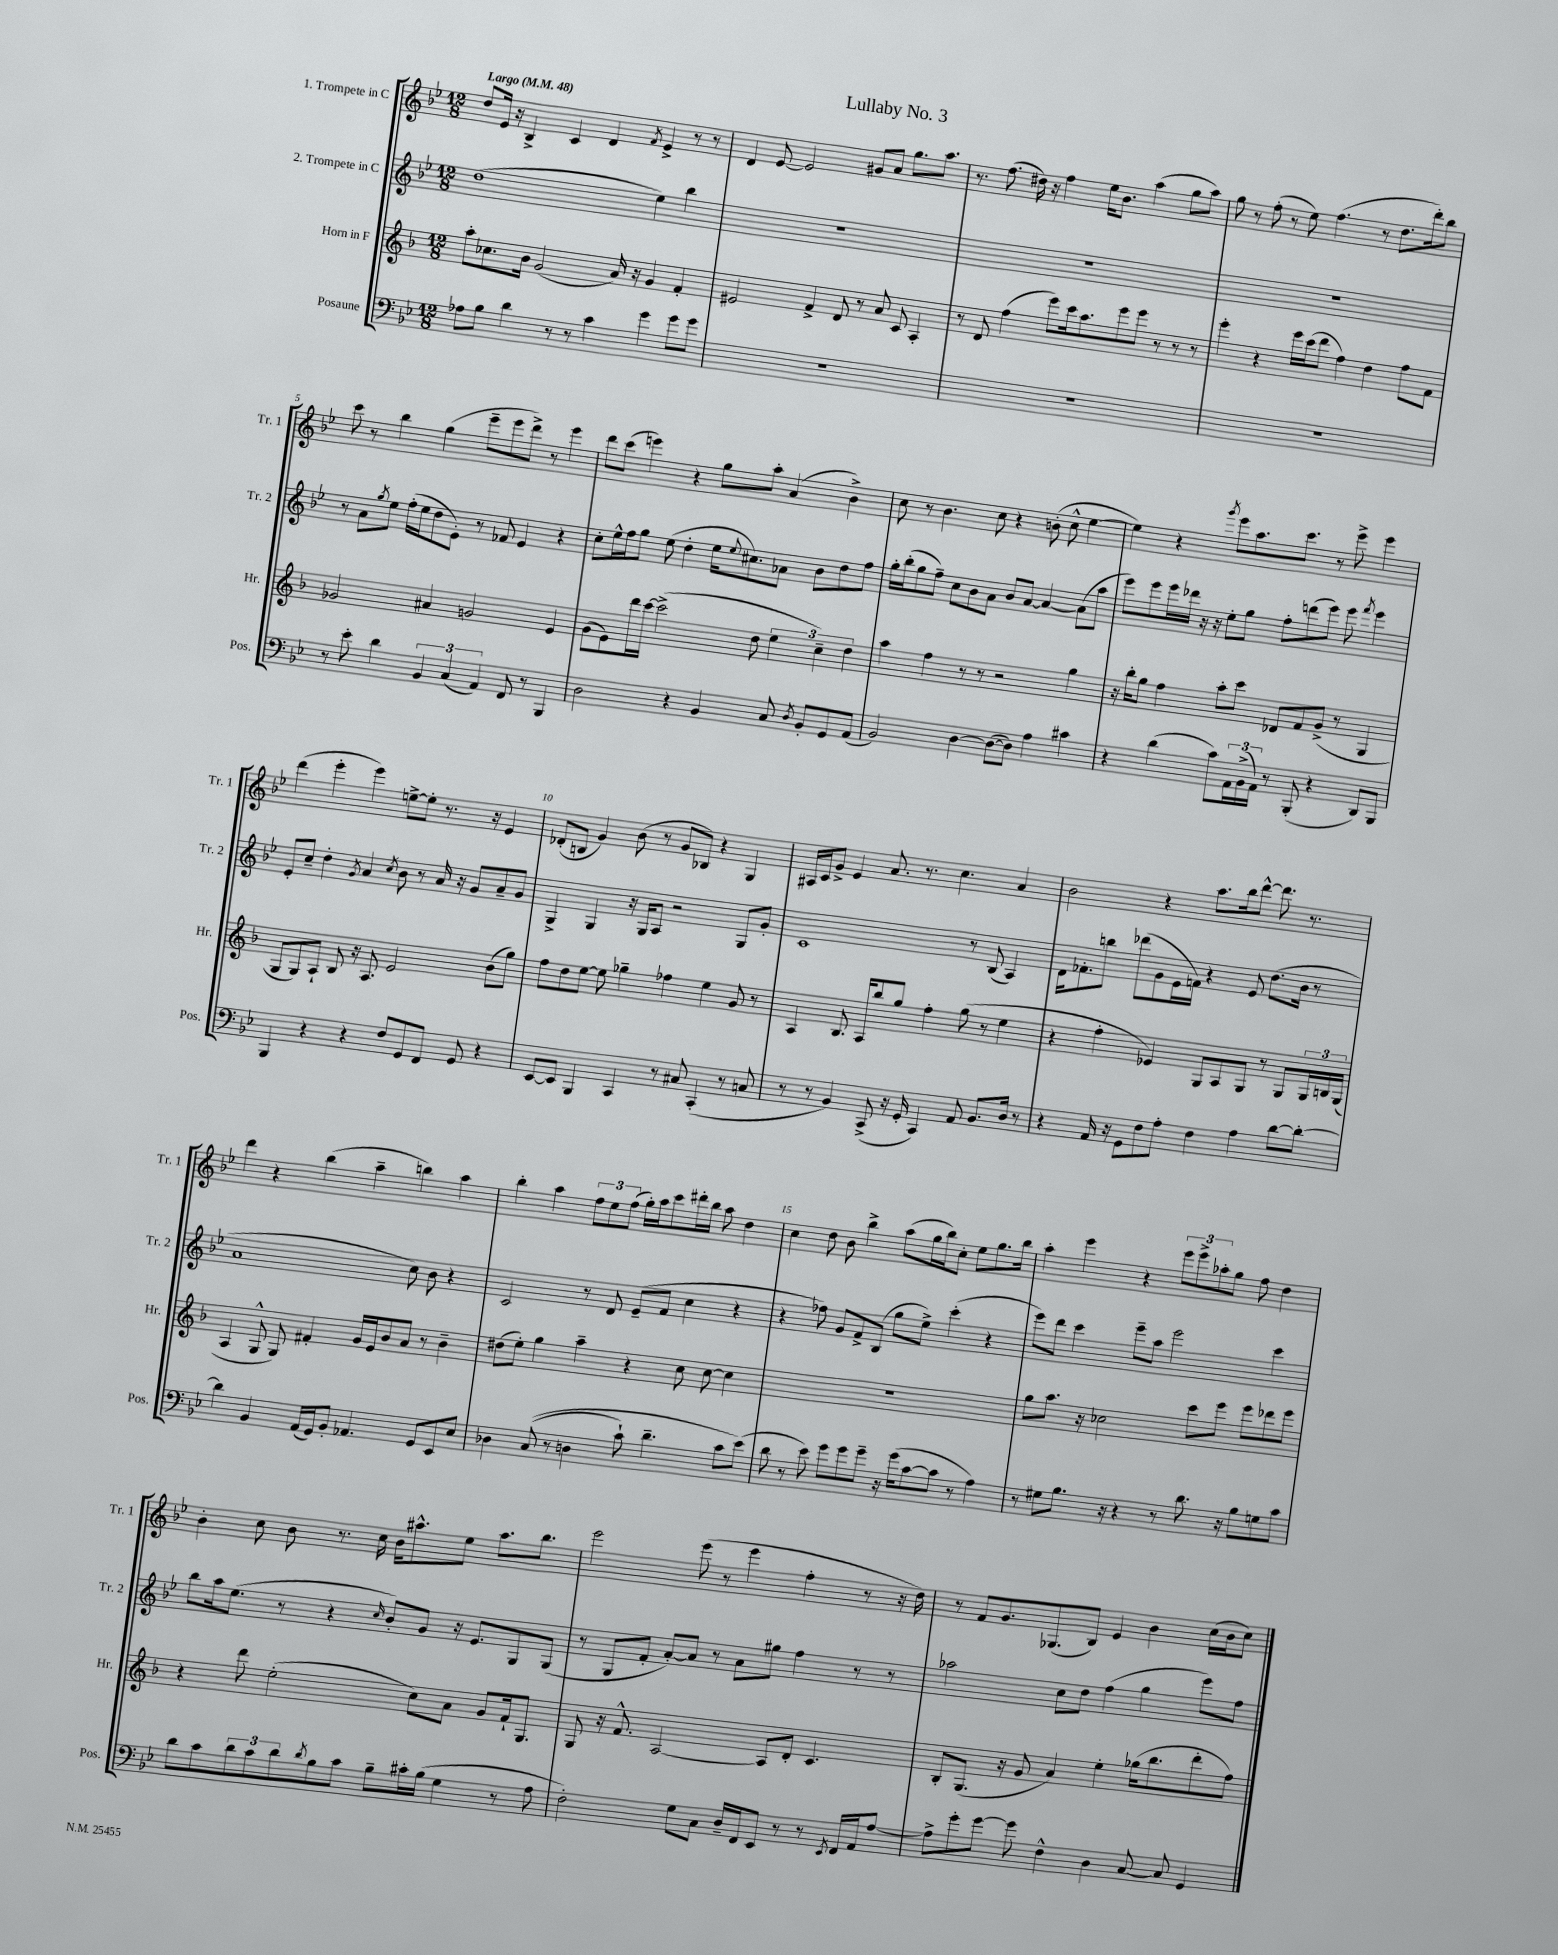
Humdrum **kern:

**kern	**kern	**kern	**kern
*staff4	*staff3	*staff2	*staff1
*clefF4	*clefG2	*clefG2	*clefG2
*k[b-e-]	*k[b-]	*k[b-e-]	*k[b-e-]
*M12/8	*M12/8	*M12/8	*M12/8
*MM48	*MM48	*MM48	*MM48
8A-\L	8aa'\L	(1dd	8dd/L
8B-\J	8.cc-\	.	16e-/Jk
.	.	.	16r
4d\	.	.	4B-^/
.	16b-\Jk	.	.
.	(2g/	.	.
8r	.	.	4c/
8r	.	.	.
4c\	.	.	4d/
.	16a/)	.	.
.	16r	.	.
.	.	.	8qf/
4g\	4g/	4ee-\)	4e-^/
8g\L	4f'/	4bb-\	8r
8g\J	.	.	8r
=	=	=	=
1.r	2e#/	1.r	4d/
.	.	.	[8e-/
.	.	.	2e-/]
.	4f^/	.	.
.	8d/	.	.
.	8r	.	8g#/L
.	8a/	.	8a/J
.	8c/	.	8.gg\L
.	4A'/	.	.
.	.	.	8.aa\J
=	=	=	=
1.r	8r	1.r	8.r
.	8d/	.	.
.	.	.	(8.ff\
.	(4ff\	.	.
.	.	.	16dd#\)
.	.	.	16r
.	8eee\L)	.	4ff\
.	16ccc\k	.	.
.	8.aa\	.	.
.	.	.	16ee-\LK
.	.	.	8.b-\J
.	8eee\	.	.
.	8eee\J	.	(4aa\
.	8r	.	.
.	8r	.	8gg\L
.	8r	.	8aa\J)
=	=	=	=
1.r	4eee'\	1.r	8gg\
.	.	.	8r
.	4r	.	(8ff'\
.	.	.	8r
.	16eee\LL	.	8ee-\)
.	(16ccc\J	.	.
.	8ddd\J	.	(4.ff\
.	4ff\)	.	.
.	4dd\	.	8r
.	.	.	8.dd\L
.	8ff\L	.	.
.	.	.	16ddd'\k)
.	8f\J	.	8bb-\J
=	=	=	=
8r	2g-/	8r	8ccc\
8e-'\	.	8a\L	8r
.	.	8qgg/	.
4d\	.	8ee-\J	4bb-\
.	.	(16ff'\LL	.
.	.	16ee-\J	.
6BB-/	4a#/	8dd\	(4gg\
.	.	8e-'\J)	.
(6C/	.	.	.
.	2g/	8r	8eee-~\L
6AA/)	.	.	.
.	.	8f-/	8eee-\
8FF/	.	4e-/	8ddd^\J)
8r	.	.	8r
4BBB-/	4e/	4r	4eee-\
=	=	=	=
2D\	(8g\L	8cc'\L	8ddd\L
.	8e\)	16ee-^^\L	(8ccc\J
.	.	16ff\J	.
.	16ddd\L	8gg\J	4eee\)
.	[16ccc\JJ	.	.
.	(2ccc^\]	(8ee-\	.
4r	.	4dd'\	4r
4BB-/	.	16ee-\LK	8gg\L
.	.	8qqee-/	.
.	.	8.cc#\)	.
.	8dd\	.	8aa'\J
8C/	6ee\	8a-\J	(4a/
8qD/	.	.	.
8BB-'/L	.	8b-\L	.
.	6cc~\)	.	.
8GG/	.	8dd\	4b-^\)
.	6dd\	.	.
(8AA/J	.	8ff\J	.
=	=	=	=
2BB-/)	4aa\	16gg'\LL	8cc\
.	.	(16bb-'\J	.
.	.	8gg\	8r
.	4ff\	8ff~\J)	4.b-\
.	.	8cc\L	.
[4D\	8r	8b-\	.
.	8r	8a\J	8cc\
(8D\_L	2r	8b-/L	4r
8D\]J)	.	[8a/J	.
4A\	.	4a/_	(8b'\
.	.	.	8cc^^\
4c#\	4gg\	(8a\]L	[4ee-\
.	.	8aa\J	.
=	=	=	=
4r	16r	8eee-\L)	4ee-\])
.	16bb-'\LK	.	.
.	8gg\J	8eee-\	.
(4d\	4ff\	16eee-\L	4r
.	.	16ddd-\JJ	.
.	.	16r	.
.	.	16r	.
.	.	.	8qggg/
8c\L)	8aa'\L	8ee-'\L	8eee-\L
24AA\L	8ccc\J	8gg\J	8.aa\
(24BB-^\	.	.	.
24AA\JJ)	.	.	.
8r	8d-/L	8ff'\L	.
.	.	.	8.ccc\J
(8BBB-'/	8f/	(8ddd\	.
4r	(8g^/J	8eee-\J)	8r
.	8r	8eee-\	8eee-^\
.	.	8qfff/	.
8DD/L)	4G/	4eee-\	4eee-\
8BBB-/J	.	.	.
=	=	=	=
4BBB-/	8G/L	8e-'/L	(4ddd\
.	8G/)	8cc~/J	.
4r	8A`/J	4dd'\	4eee-'\
.	8B-/	.	.
.	.	8qg/	.
4r	16r	4a/	4eee-\)
.	8.A/	.	.
.	.	8qcc/	.
8F/L	2e/	8b-\	[8ee^\L
8GG/	.	8r	8ee'\]J
8FF/J	.	16a/	8.r
.	.	16r	.
8GG/	.	8g/L	.
.	.	.	16r
4r	(8b-\L	8a~/	4e-/
.	8gg\J)	8g/J	.
=	=	=	=
[8EE-/L	8ff\L	4G^/	(8d-'/L
8EE-/]J	8dd\	.	8B/J
4BBB-/	[8ee\J	4G/	4g/)
.	8ee\]	.	.
4CC/	4gg-~\	16r	(8b-\
.	.	16G/LK	.
.	.	8A/J	8r
8r	4ff-\	2r	8g/L
8C#/	.	.	8B-/J)
(4CC'/	4ee\	.	4r
8r	8g/	8G/L	4G/
8C/	8r	8g'/J	.
=	=	=	=
8r	4A/	1c	16A#/LL
.	.	.	16c/J
8r	.	.	8g^/J
4BB-/)	8.B-/	.	4e-/
.	16A/LK	.	.
(8CC^/	8bb-/	.	8.a/
16r	8gg/J	.	.
16GG'/	.	.	8.r
4CC/)	4ff'\	.	.
.	.	.	4.cc\
8AA/	(8gg\	8r	.
8.BB-/L	8r	(8B-/	.
.	4ee\	4A/)	4a/
16D/Jk	.	.	.
8r	.	.	.
=	=	=	=
4r	4r	16d\LK	2b-\
.	.	8.f-'\	.
16AA/	4ff'\	8bb\J	.
16r	.	.	.
8GG\L	.	(8ddd-\L	.
8F\	4e-/)	8g\	4r
8A'\J	.	16e-\L	.
.	.	16f\JJ)	.
4F\	8G/L	4r	8.aa\L
.	8A/	.	.
.	.	.	16bb-\k
4A\	8G/J	8e-/	[8ddd^^\J
.	8r	(8.dd\L	8.ddd\]
[8d\L	8G/L	.	.
.	.	16b-\Jk	8.r
8d'\_J	24G/L	8r	.
.	24B/	.	.
.	(24G/JJ	.	.
=	=	=	=
4d\]	4A/	1a	4ddd\
4BB-/	8G^^/	.	4r
.	8G/)	.	.
(16AA/LL	4f#'/	.	(4bb-\
16GG/J)	.	.	.
8BB-'/J	.	.	.
4.AA-/	16g/LL	.	4aa~\
.	16e/J	.	.
.	8b-/	.	.
.	8a/J	8cc\)	4bb\)
8GG/L	8r	8b-\	.
8EE-/	4b-~\	4r	4aa\
8E-/J	.	.	.
=	=	=	=
4D-\	(8dd#\L	2c/	4bb-'\
.	8ee'\J)	.	.
&((8C/	4gg\	.	4aa\
8r	.	.	.
4D\	4aa~\	8r	12ff\L
.	.	.	12ee-\
.	.	8d/	.
.	.	.	(12ff\J
8c`\)	4r	(8e-~/L	16gg'\LL)
.	.	.	16aa\J
4.d~\	.	8f/J	8ccc\
.	8cc\	4cc\	16ddd#'\L
.	.	.	16bb-\JJ
.	[8cc\	.	8aa\
8c\L	4cc\]	4r	4dd\
(8e-\J&)	.	.	.
=	=	=	=
8d\	1.r	4r	4cc\
8r	.	.	.
8e-\)	.	8ff-\)	8dd\
8g\L	.	8g/L	8b-\
8g\	.	8f^/	4bb-^\
8g~\J	.	(8B-/J	.
16r	.	8gg\L	(8aa\L
(16g\LK	.	.	.
[8c\	.	8ee-^\J)	16gg\L
.	.	.	16bb-\J)
8c\]J	.	(4ccc'\	8cc'\J
8r	.	.	8ee-\L
4A\)	.	4r	8.gg\
.	.	.	16bb-\Jk
=	=	=	=
8r	8gg\L	8eee-\L)	4aa'\
8G#\L	8.aa\J	8ddd\J	.
8.B-\J	.	4ccc\	4eee-\
.	16r	.	.
.	2cc-\	.	.
16r	.	.	.
4r	.	8eee-~\L	4r
.	.	8aa\J	.
8r	.	2eee-\	12eee-\L
.	.	.	12eee-^\
8.d\	8ccc\L	.	.
.	.	.	12aa-'\
.	8eee\J	.	8gg\J
16r	.	.	.
8B-\L	8eee\L	.	8ff\
8G\	8ddd-\	4ccc\	4dd\
8c\J	8eee\J	.	.
=	=	=	=
8d\L	4r	8bb-\L	4b-'\
8c\	.	16aa\k	.
.	.	(8.ee-\J	.
12d\	8ddd\	.	8cc\
12c\	.	.	.
.	(2ee'\	8r	8b-\
12d\	.	.	.
8qd/	.	.	.
8B-\	.	4r	8.r
8c\J	.	.	.
.	.	.	16cc\
.	.	16qqcc/	.
8B-~\L	.	8b-'/L)	16b-\LK
.	.	.	8.aa#^^\
16c#'\L	8cc\L)	8g/J	.
(16B-\JJ	.	.	.
4G\	8a\J	16r	8ee-\J
.	.	8.e-/L	.
.	8g/L	.	8.aa#\L
8r	16f`/k	8G/	.
.	8.G/J	.	8.bb-\J
8A\	.	(8G/J	.
=	=	=	=
2F'\)	8G/	8r	2eee-\
.	16r	8G/L	.
.	8.f^^/	.	.
.	.	8f'/J	.
.	[2A/	[8a'/L)	.
8G\L	.	8a/]J	(8eee-\
8C\J	.	8r	8r
16D~/LL	.	8a\L	4eee-\
16FF/J	.	.	.
8EE-/J	8A/]L	8gg#\J	.
8r	8d'/J	4ff\	4ff'\
8r	4.c/	.	.
8qEE-/	.	.	.
16FF/LL	.	8r	8r
16AA/J	.	.	.
[8A/J	.	8r	16r
.	.	.	16dd\)
=	=	=	=
8A^\]L	8B-'/L	2aa-\	8r
8g'\	(8.G/J	.	8f/L
[8g\J	.	.	8.g/
.	16r	.	.
8g\]	8g/	.	.
.	.	.	(8.G-/
4F^^\	4a/)	8cc\L	.
.	.	8dd\J	8B-/J)
4D\	4ee'\	(4ff\	4e-/
[8C/	(16gg-\LK	4gg\	4b-\
.	8.bb-\	.	.
8C/]	.	.	.
4GG/	8ddd'\	8eee-\L)	(16cc\LL
.	.	.	16b-\J
.	8ff\J)	8ff\J	8cc\J)
==	==	==	==
*-	*-	*-	*-
